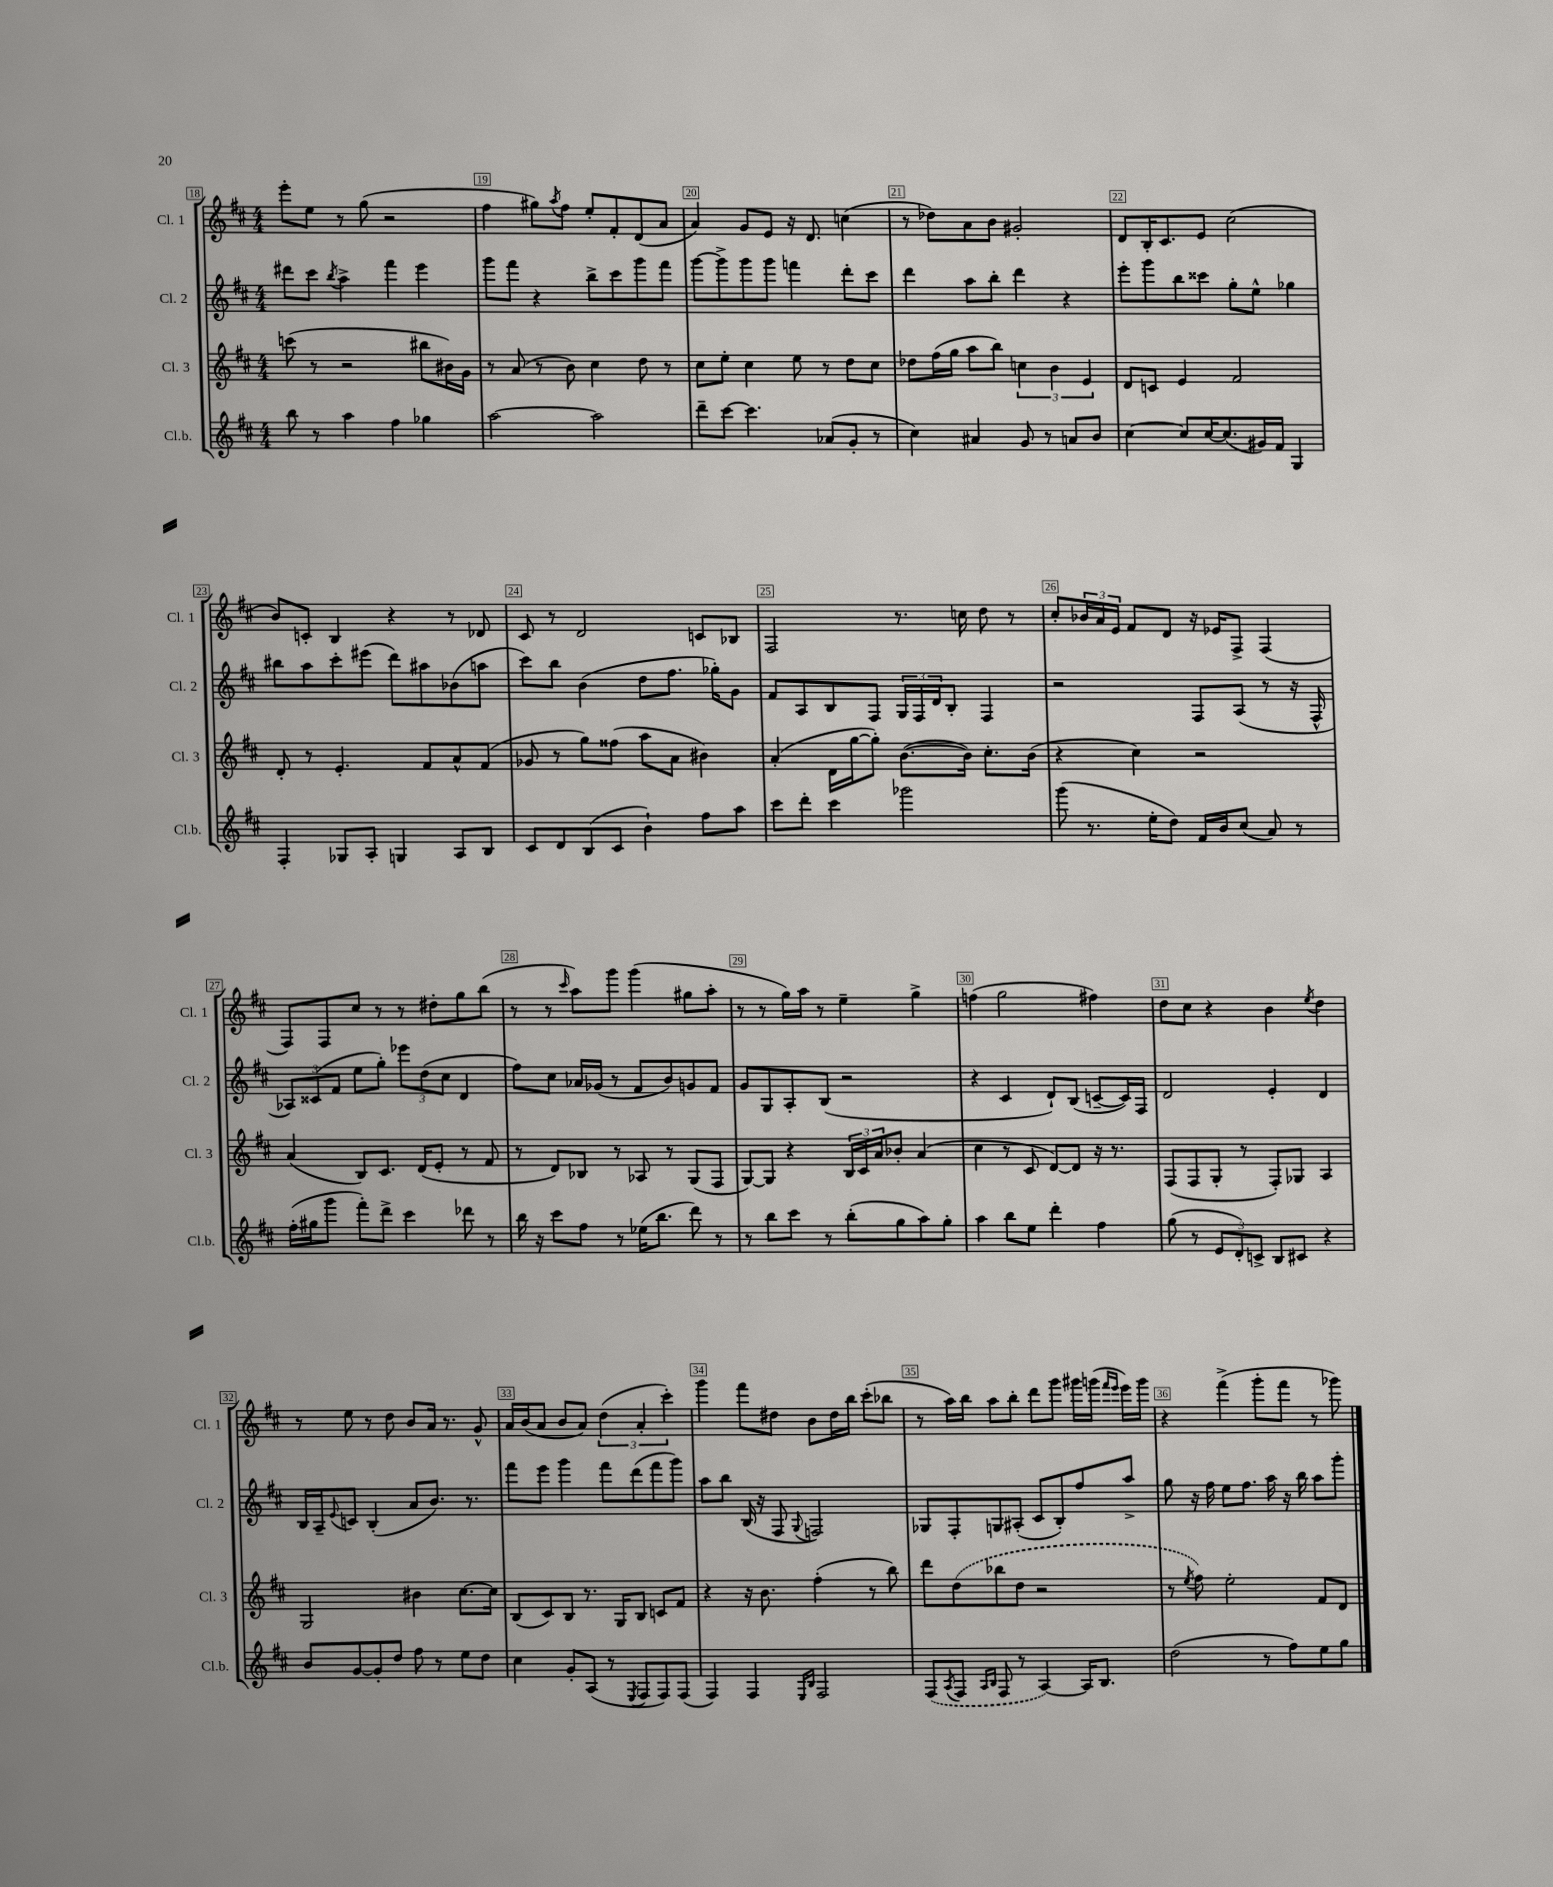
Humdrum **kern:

**kern	**kern	**kern	**kern
*staff4	*staff3	*staff2	*staff1
*clefG2	*clefG2	*clefG2	*clefG2
*k[f#c#]	*k[f#c#]	*k[f#c#]	*k[f#c#]
*M4/4	*M4/4	*M4/4	*M4/4
8bb\	(8ccc\	8ddd#\L	8eee'\L
8r	8r	8ccc#\J	8ee\J
.	.	8qbb/	.
4aa\	2r	4aa^\	8r
.	.	.	(8gg\
4ff#\	.	4fff#\	2r
4gg-\	8bb#\L	4eee\	.
.	16b#\L)	.	.
.	16g\JJ	.	.
=	=	=	=
[2aa\	8r	8ggg\L	4ff#\
.	(8a/	8fff#\J	.
.	8r	4r	8gg#\L)
.	.	.	8qaa/
.	8b\)	.	8ff#\J
2aa\]	4cc#\	8bb^\L	8ee'/L
.	.	8ccc#\	8f#'/
.	8dd\	8ggg\	(8d/
.	8r	8fff#\J	8a/J
=	=	=	=
8ddd~\L	8cc#\L	[8ggg\L	4a/)
[8ccc#\J	8ee'\J	8ggg^\]	.
4.ccc#\]	4cc#\	8ggg\	8g/L
.	.	8ggg\J	8e/J
.	8ee\	4fff\	16r
.	.	.	8.d/
(8a-/L	8r	.	.
8g'/J	8dd\L	8ddd'\L	(4cc\
8r	8cc#\J	8ccc#\J	.
=	=	=	=
4cc#\)	8dd-\L	4ddd\	8r
.	(16ff#\L	.	8dd-\L)
.	16gg\JJ	.	.
4a#/	8aa\L	8aa\L	8a\
.	8bb\J)	8bb'\J	8b\J
8g/	6cc\	4ddd\	2g#'/
8r	.	.	.
.	6b\	.	.
8a/L	.	4r	.
.	6e/	.	.
8b/J	.	.	.
=	=	=	=
[4cc#\	8d/L	8eee'\L	8d/L
.	8c/J	8ggg\	16B'/K
.	.	.	8.c#/
8cc#/]L	4e/	8bb\	.
[16cc#/K	.	8ccc##\J	8e/J
(8.cc#/]	.	.	.
.	2f#/	8gg'\L	(2cc#\
16g#/L)	.	8ee^^\J	.
16f#/JJ	.	.	.
4G/	.	4gg-\	.
=	=	=	=
4F#'/	8d'/	8bb#\L	8b/L)
.	8r	8aa\	8c'/J
8G-/L	4.e'/	8ccc#'\	4B/
8A'/J	.	(8eee#\J	.
4G/	.	8ddd\L)	4r
.	8f#/L	8aa#\	.
8A/L	8a^^/	(8b-\	8r
8B/J	(8f#/J	8aa\J	8d-/
=	=	=	=
8c#/L	8g-/	8ccc#\L)	8c#/
8d/	8r	8bb\J	8r
(8B/	8gg\L)	(4b\	2d/
8c#/J	(8ff##\J	.	.
4b`\)	8aa\L	8dd\L	.
.	8a\J	8.ff#\J	.
8ff#\L	4b#\)	.	8c/L
.	.	16gg-'\LK)	.
8aa\J	.	8g\J	8B-/J
=	=	=	=
8ccc#\L	(4a'/	8f#/L	2F#/
8ddd'\J	.	8A/	.
4ccc#\	16d\LL	8B/	.
.	[16gg\J	.	.
.	8gg'\]J)	8F#/J	.
2ggg-\	([8.b\L	24G/LL	8.r
.	.	24F#/	.
.	.	24d/J	.
.	.	8B'/J	.
.	16b\]Jk)	.	16cc\
.	8.cc#'\L	4F#/	8dd\
.	.	.	8r
.	(16b\Jk	.	.
=	=	=	=
(8ggg\	4r	2r	8cc#'/L
8.r	.	.	24b-/L
.	.	.	24a/
.	.	.	24e/JJ
.	4cc#\)	.	8f#/L
16ee'\LK	.	.	.
8dd\J)	.	.	8d/J
16f#/LL	2r	8F#/L	16r
16b/J	.	.	16e-/LK
(8cc#/J	.	(8A/J	8F#^/J
8a/)	.	8r	(4F#/
8r	.	16r	.
.	.	16F#^^/	.
=	=	=	=
(16ff#'\LL	(4a/	12A-/L)	8F#/L)
16gg#\J	.	.	.
.	.	(12c##/	.
8ggg\J	.	.	8F#/
.	.	12f#/J	.
8fff#'\L)	8B/L)	8ee\L	8cc#/J
8ddd^\J	8.c#/J	8gg'\J)	8r
4ccc#\	.	12eee-\L	8r
.	(16d/LK	.	.
.	.	(12dd\	.
.	8e'/J	.	8dd#'\L
.	.	12cc#\J	.
8ddd-\	8r	4d/	8gg\
8r	8f#/	.	(8bb\J
=	=	=	=
16bb\	8r	8ff#\L)	8r
16r	.	.	.
8ccc#\L	8d/L)	8cc#\J	8r
.	.	.	16qqccc#/
8ff#\J	8B-/J	16a-/LL	8aa\L)
.	.	(16g-/JJ	.
8r	8r	8r	8ggg\J
(16ee-\LK	8A-/	8f#/L	(4ggg\
8.bb\J	.	.	.
.	8r	8b/)	.
8ddd\)	(8G/L	8g/	8gg#\L
8r	8F#/J	8f#/J	8aa'\J
=	=	=	=
8r	[8G/L)	8g/L	8r
8bb\L	8G/]J	8G/	8r
8ccc#\J	4r	8A'/	16gg\LL)
.	.	.	16aa\JJ
8r	.	(8B/J	8r
(8bb'\L	24B/LL	2r	4ee~\
.	24c#/	.	.
.	24a/J	.	.
8gg\	8b-'/J	.	.
8aa\)	(4a/	.	4gg^\
8gg'\J	.	.	.
=	=	=	=
4aa\	4cc#\	4r	(4ff\
8bb\L	8r	4c#/	2gg\
8ee\J	8c#/	.	.
4ddd'\	[8d/L)	8d`/L)	.
.	8d/]J	(8B/J	.
4ff#\	16r	[8c~/L	4ff#\)
.	8.r	.	.
.	.	16c/]L)	.
.	.	16F#/JJ	.
=	=	=	=
(8gg\	(8F#/L	2d/	8dd\L
8r	8F#/	.	8cc#\J
12e/L	8G'/J	.	4r
12d'/)	.	.	.
.	8r	.	.
12c^/J	.	.	.
8B/L	8F#'/L)	4e'/	4b\
8c#/J	8G-/J	.	.
.	.	.	8qee/
4r	4A/	4d/	4dd\
=	=	=	=
8b/L	2G/	16B/LL	8r
.	.	16A~/J	.
.	.	8qqe/	.
[8g/	.	8c/J	8ee\
8g'/]	.	(4B'/	8r
8dd/J	.	.	8dd\
8ff#\	4b#\	8a/L	8b/L
8r	.	8.b/J)	16a/Jk
.	.	.	8.r
8ee\L	[8.cc#\L	.	.
.	.	8.r	.
8dd\J	.	.	8g^^/
.	16cc#\]Jk	.	.
=	=	=	=
4cc#\	(8B/L	8fff#\L	16a/LL
.	.	.	(16b/J
.	8c#/)	8eee\J	8a/J
8g'/L	8B/J	4ggg\	8b/L
(8A/J	8.r	.	8a/J)
8r	.	8fff#\L	(6dd\
.	16G/LK	.	.
8qE/	.	.	.
8F#/L	8B/J	(8ddd\	.
.	.	.	6a'/
8F#/)	8c/L	8fff#\	.
.	.	.	6ccc#'\)
(8F#/J	8f#/J	8ggg\J)	.
=	=	=	=
4F#/)	4r	8aa\L	4ggg\
.	.	8bb\J	.
4F#/	16r	(16B/	8fff#\L
.	8.b\	16r	.
.	.	8F#/	8dd#\J
16qqE/LL	.	.	.
16qqB/JJ	.	8qqG/	.
2F#/	(4ff#'\	2F/)	8b\L
.	.	.	16dd#\L
.	.	.	16bb\JJ
.	8r	.	(8ccc#'\L
.	8bb\)	.	8bb-\J
=	=	=	=
(8F#/L	8ddd\L	8G-/L	8r
8qA/	.	.	.
8F#/J	(8dd\	8F#'/	16aa\LL)
.	.	.	16bb\JJ
16qqA/LL	.	.	.
16qqB/JJ	.	.	.
8F#/	8bb-\	8G/	8aa\L
8r	8dd\J	(8A#'/J	8bb'\J
[4A/)	2r	8c#/L	8ddd\L
.	.	8B'/)	8ggg\J
16A/]LK	.	8ff#/	16ggg#\LL
8.B/J	.	.	(16ggg\JJ
.	.	.	16qqfff#/LL
.	.	.	16qqeee/JJ
.	.	8aa^/J	16eee\LL)
.	.	.	16ggg\JJ
=	=	=	=
(2dd\	8r	8gg\	4r
.	8qee/	.	.
.	8ff#\)	16r	.
.	.	16ff#\	.
.	2ee'\	8ee\L	(4fff#^\
.	.	8.ff#\J	.
8r	.	.	8ggg'\L
.	.	16aa\	.
8ff#\L)	.	16r	8fff#\J
.	.	16bb\	.
8ee\	8f#/L	8aa\L	8r
8gg\J	8d/J	8ggg'\J	8ggg-\)
==	==	==	==
*-	*-	*-	*-
